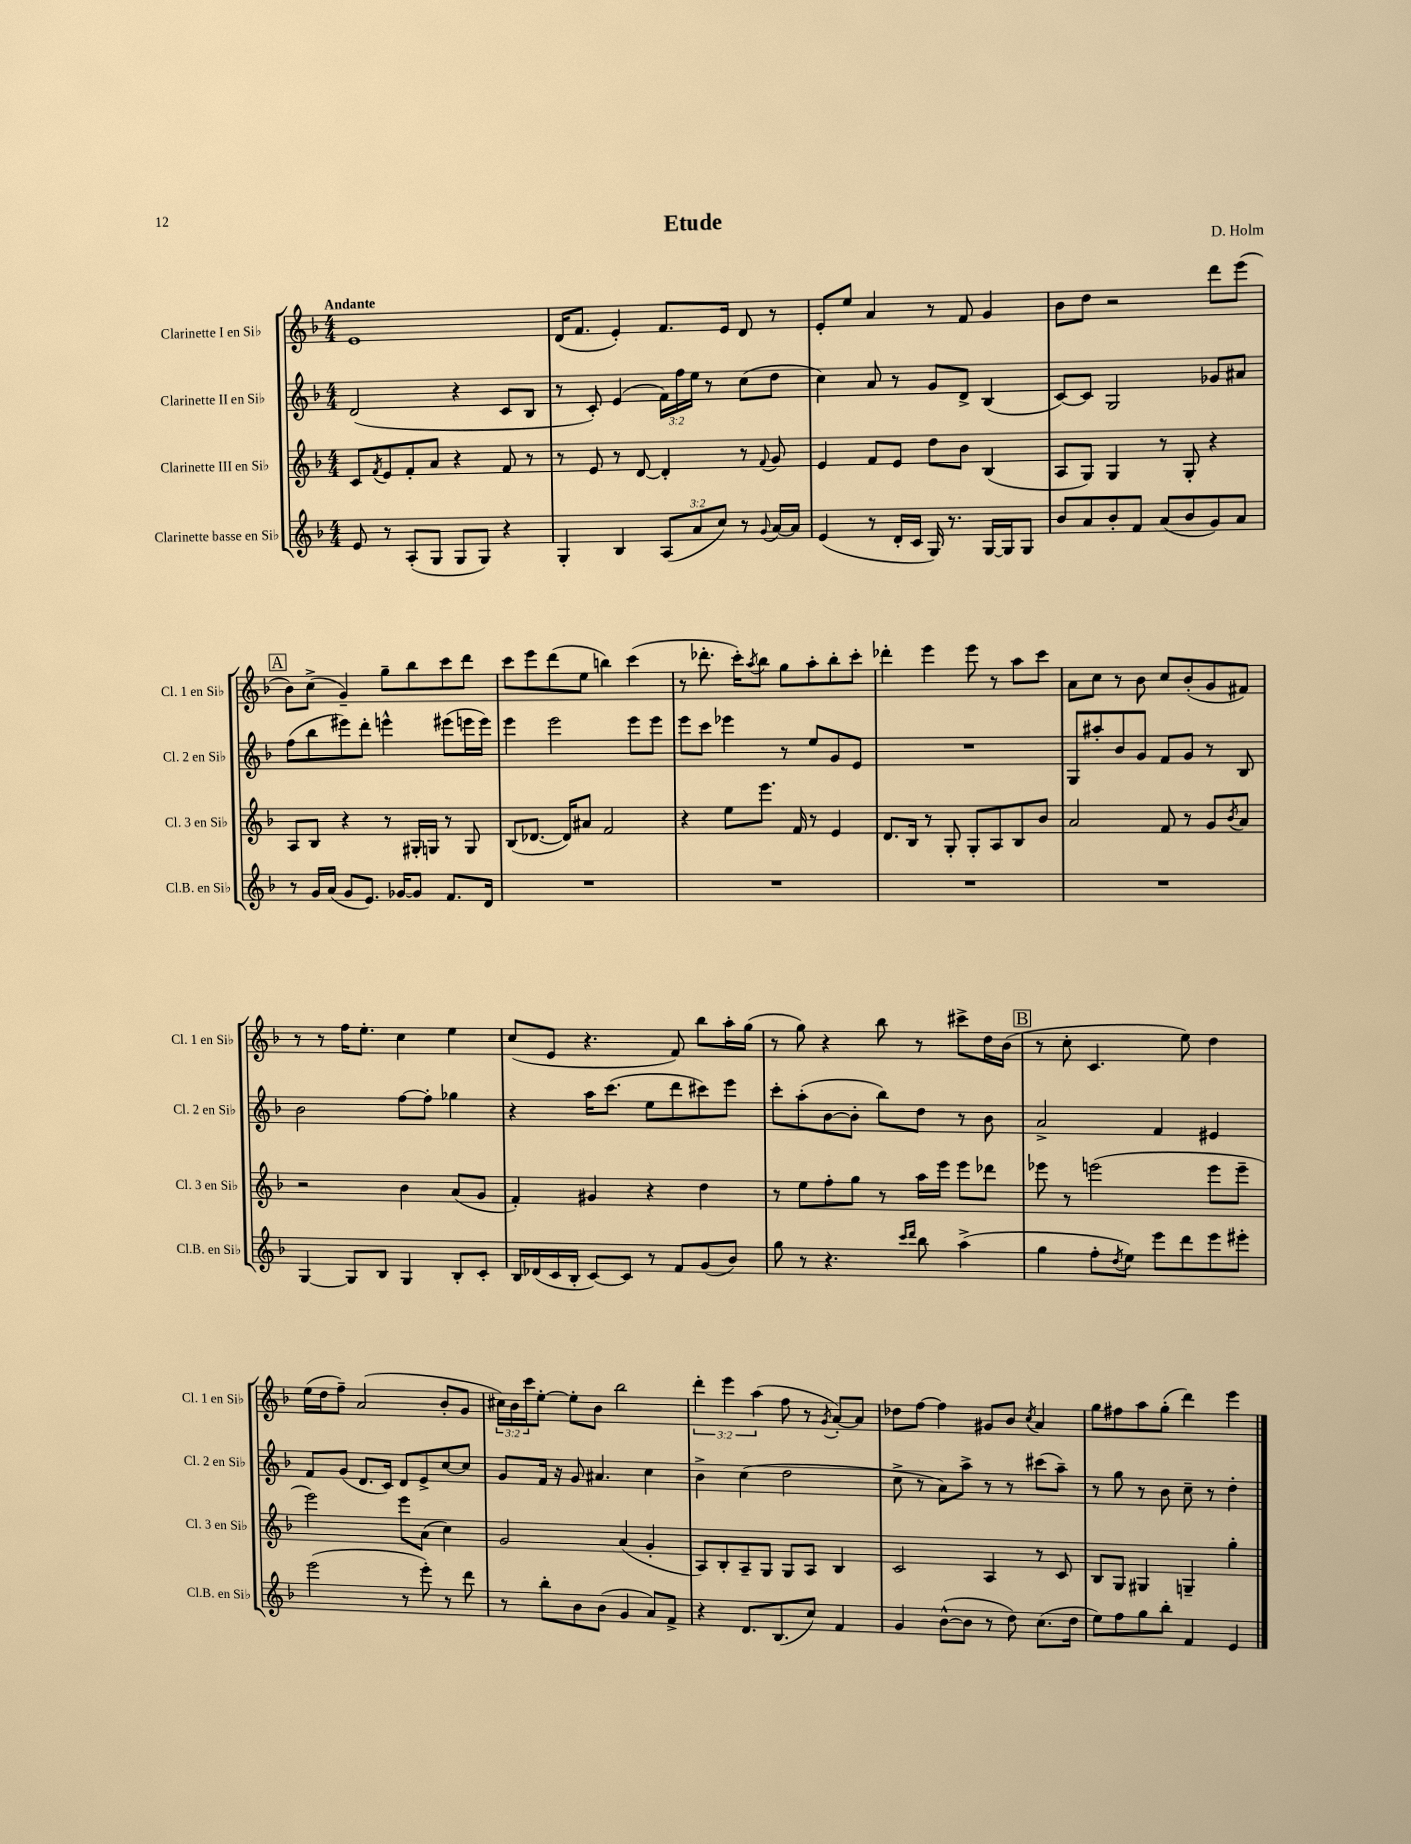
\header { title = "Etude" composer = "D. Holm" }
<<
\new StaffGroup <<
\new Staff = "s0" \with { instrumentName = "Clarinette I en Sib" shortInstrumentName = "Cl. 1 en Sib" } {
    \clef treble \key f \major \numericTimeSignature \time 4/4 \override Staff.TupletNumber.text = #tuplet-number::calc-fraction-text \tempo "Andante"
    e'1 |
    d'16( f'8. e'4-.) f'8. e'16 d'8 r8 |
    e'8-. e''8 a'4 r8 f'8 g'4 |
    bes'8 d''8 r2 d'''8 e'''8( |
    \mark \markup { \box "A" } bes'8) c''8->( g'4--) g''8-- bes''8 c'''8 d'''8 |
    c'''8 e'''8 d'''8( e''8 b''4) c'''4( |
    r8 des'''8.-. c'''16-.) \acciaccatura { a''8 } bes''8 g''8 a''8-. bes''8-. c'''8-. |
    des'''4-. e'''4 e'''8 r8 a''8 c'''8 |
    a'8 c''8 r8 bes'8 c''8 bes'8-.( g'8 fis'8) |
    r8 r8 f''16 e''8.-. c''4 e''4 |
    c''8( e'8 r4. f'8) bes''8 a''16-. g''16( |
    r8 g''8) r4 bes''8 r8 cis'''8-> d''16 bes'16( |
    \mark \markup { \box "B" } r8 c''8-. c'4. e''8) d''4 |
    e''16( d''16 f''8--) a'2( bes'8-. g'8 |
    \tuplet 3/2 { cis''16) bes'16 c'''16 } e''8~-. e''8-. bes'8 bes''2 |
    \tuplet 3/2 { d'''4-. e'''4 a''4( } f''8 r8 \acciaccatura { g'8 } a'8~-.) a'8 |
    des''8 f''8~ f''4 gis'8 bes'8 \acciaccatura { c''8 } a'4 |
    g''8 fis''8 a''8 g''8-.( d'''4) e'''4 \bar "|." |
}
\new Staff = "s1" \with { instrumentName = "Clarinette II en Sib" shortInstrumentName = "Cl. 2 en Sib" } {
    \clef treble \key f \major \numericTimeSignature \time 4/4 \override Staff.TupletNumber.text = #tuplet-number::calc-fraction-text
    d'2( r4 c'8 bes8 |
    r8 c'8-.) e'4( \tuplet 3/2 { f'16) f''16 e''16 } r8 c''8( d''8 |
    c''4) a'8 r8 g'8 d'8-> bes4( |
    c'8~) c'8 g2 ges'8 ais'8 |
    \mark \markup { \box "A" } f''8( bes''8 eis'''8) d'''8-. e'''4-^ eis'''8( e'''16 e'''16) |
    e'''4 e'''2 e'''8 e'''8 |
    e'''8 c'''8 ees'''4 r8 e''8 g'8 e'8 |
    R1 |
    g8 ais''8-. bes'8 g'8 f'8 g'8 r8 bes8 |
    bes'2 f''8~ f''8-. ges''4 |
    r4 a''16 c'''8.( e''8 d'''8 cis'''8) e'''8 |
    c'''8-. a''8-.( bes'8~ bes'8-. bes''8) d''8 r8 bes'8 |
    \mark \markup { \box "B" } a'2-> f'4 eis'4 |
    f'8 g'8( d'8. c'16) d'8 e'8-> c''8~ c''8 |
    g'8 f'16 r16 g'8 ais'4. c''4 |
    bes'4-> c''4( d''2 |
    c''8-> r8 a'8) a''8-> r8 r8 cis'''8( a''8--) |
    r8 g''8 r8 bes'8 c''8-- r8 d''4-. \bar "|." |
}
\new Staff = "s2" \with { instrumentName = "Clarinette III en Sib" shortInstrumentName = "Cl. 3 en Sib" } {
    \clef treble \key f \major \numericTimeSignature \time 4/4
    c'8 \acciaccatura { f'8 } e'8 f'8-. a'8 r4 f'8 r8 |
    r8 e'8 r8 d'8~ d'4-. r8 \appoggiatura { f'8 } g'8 |
    e'4 f'8 e'8 d''8 bes'8 bes4( |
    a8 g8) g4 r8 g8-. r4 |
    \mark \markup { \box "A" } a8 bes8 r4 r8 gis16-. g16 r8 g8 |
    bes8( des'8.~ des'16) ais'8 f'2 |
    r4 e''8 e'''8. f'16 r8 e'4 |
    d'8. bes16 r8 g8-. g8-. a8 bes8 bes'8 |
    a'2 f'8 r8 g'8 \acciaccatura { bes'8 } a'8 |
    r2 bes'4 a'8( g'8 |
    f'4-.) gis'4 r4 d''4 |
    r8 e''8 f''8-. g''8 r8 a''16 e'''16 e'''8 des'''8 |
    \mark \markup { \box "B" } ees'''8 r8 e'''2( e'''8 e'''8-- |
    e'''2) e'''8 a'8( c''4) |
    g'2 a'4( g'4-. |
    a8) bes8-. a8-- g8 g8 a8 bes4 |
    c'2 a4 r8 c'8 |
    bes8 g8 gis4 g4-- g''4-. \bar "|." |
}
\new Staff = "s3" \with { instrumentName = "Clarinette basse en Sib" shortInstrumentName = "Cl.B. en Sib" } {
    \clef treble \key f \major \numericTimeSignature \time 4/4 \override Staff.TupletNumber.text = #tuplet-number::calc-fraction-text
    e'8 r8 a8-.( g8 g8 g8) r4 |
    g4-. bes4 \tuplet 3/2 { a8( a'8 c''8) } r8 \appoggiatura { g'8 } a'16~ a'16 |
    e'4( r8 d'16-. c'16 g16) r8. g16~ g16 g8 |
    bes'8 a'8 bes'8-. f'8 a'8( bes'8 g'8) a'8 |
    \mark \markup { \box "A" } r8 g'16 a'16( g'8 e'8.) ges'16~ ges'8 f'8. d'16 |
    R1 |
    R1 |
    R1 |
    R1 |
    g4~ g8 bes8 g4 bes8-. c'8-. |
    bes16 des'16( c'16 bes16-. c'8~) c'8 r8 f'8 g'8( bes'8) |
    g''8 r8 r4. \grace { c'''16 d'''16 } bes''8 a''4->( |
    \mark \markup { \box "B" } g''4 f''8-. \acciaccatura { d''8 } e''8) e'''8 d'''8 e'''8 eis'''8-. |
    e'''2( r8 e'''8-.) r8 d'''8 |
    r8 bes''8-. bes'8 bes'8( g'4 a'8) f'8-> |
    r4 d'8. bes8.( c''8) f'4 |
    g'4 bes'8~-^( bes'8 r8 d''8) c''8.( d''16 |
    e''8) f''8 g''8 bes''8-. f'4 e'4 \bar "|." |
}
>>
>>
\layout { \context { \Score \remove "Bar_number_engraver" } }
